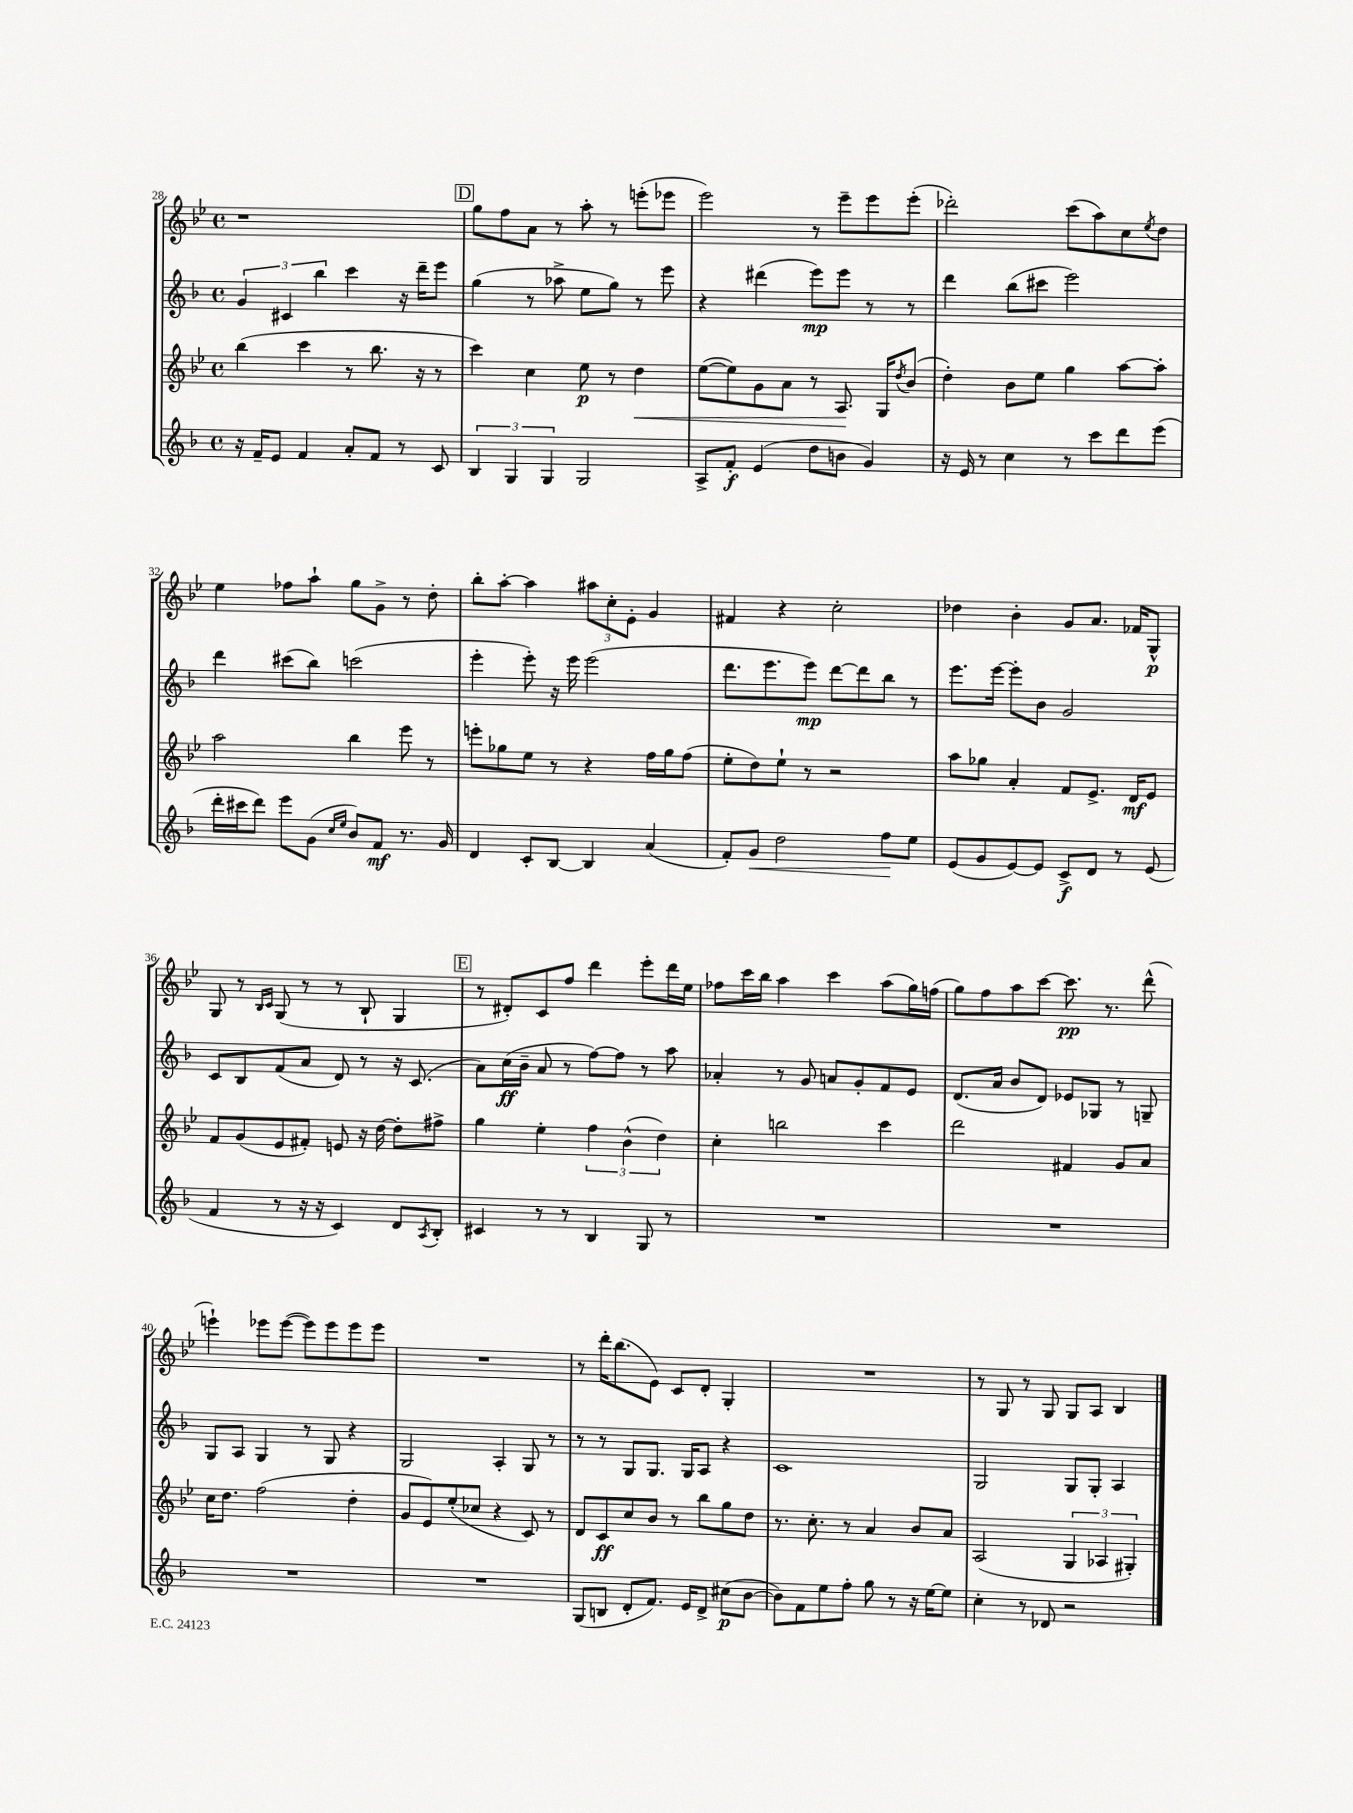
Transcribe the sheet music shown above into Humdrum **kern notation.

**kern	**dynam	**kern	**dynam	**kern	**dynam	**kern	**dynam
*part4	*part4	*part3	*part3	*part2	*part2	*part1	*part1
*staff4	*staff4	*staff3	*staff3	*staff2	*staff2	*staff1	*staff1
*clefG2	*	*clefG2	*	*clefG2	*	*clefG2	*
*k[b-]	*	*k[b-e-]	*	*k[b-]	*	*k[b-e-]	*
*M4/4	*	*M4/4	*	*M4/4	*	*M4/4	*
*met(c)	*	*met(c)	*	*met(c)	*	*met(c)	*
=28	=28	=28	=28	=28	=28	=28	=28
16r	.	(4bb-\	.	6g/	.	1r	.
16f~/KL	.	.	.	.	.	.	.
8e/J	.	.	.	.	.	.	.
.	.	.	.	6c#X/	.	.	.
4f/	.	4ccc\	.	.	.	.	.
.	.	.	.	6bb-\	.	.	.
8a'/L	.	8r	.	4ccc\	.	.	.
8f/J	.	8.bb-\	.	.	.	.	.
8r	.	.	.	16r	.	.	.
.	.	16r	.	16ddd~\KL	.	.	.
8c/	.	8r	.	8eee\J	.	.	.
!!LO:REH:place=s1:t=D
=29	=29	=29	=29	=29	=29	=29	=29
6B-/	.	4ccc\)	.	(4gg\	.	8gg\L	.
.	.	.	.	.	.	8ff\	.
6G/	.	.	.	.	.	.	.
.	.	4cc\	.	8r	.	8a\J	.
6G/	.	.	.	.	.	.	.
.	.	.	.	8aa-X^\	.	8r	.
2G/	.	8ee-\	p	8ee\L	.	8aa'\	.
.	.	8r	.	8gg\J)	.	8r	.
!	!	!	!LO:HP:b	!	!	!	!
.	.	4dd\	<	8r	.	(8eeen'\L	.
.	.	.	.	8eee\	.	8eee-X\J	.
=30	=30	=30	=30	=30	=30	=30	=30
8A^/L	.	([8ee-\L	.	4r	.	2eee-\)	.
8f'/J	f	8ee-\])	.	.	.	.	.
(4e/	.	8g\	.	(4ddd#X\	.	.	.
.	.	8a\J	.	.	.	.	.
8dd\L	.	8r	.	8eee\L)	mp	8r	.
8bn\J	.	8.A/	.	8eee\J	.	8eee-~\L	.
4g/)	.	.	.	8r	.	8eee-\	.
.	.	16G/KL	[	.	.	.	.
.	.	8qdd/	.	.	.	.	.
.	.	(8b-/J	.	8r	.	(8eee-'\J	.
=31	=31	=31	=31	=31	=31	=31	=31
16r	.	4dd'\)	.	4ddd\	.	2ddd-X'\)	.
16e/	.	.	.	.	.	.	.
8r	.	.	.	.	.	.	.
4cc\	.	8b-\L	.	(8bb-\L	.	.	.
.	.	8ee-\J	.	8ccc#X\J	.	.	.
8r	.	4gg\	.	2eee\)	.	(8ccc\L	.
8ccc\L	.	.	.	.	.	8aa\)	.
8ddd\	.	[8aa\L	.	.	.	8cc\	.
.	.	.	.	.	.	8qee-/	.
(8eee\J	.	8aa'\J]	.	.	.	8dd\J	.
!!LO:LB:g=z
=32	=32	=32	=32	=32	=32	=32	=32
16ddd'\LL	.	2aa\	.	4ddd\	.	4ee-\	.
16ccc#X\J	.	.	.	.	.	.	.
8ddd\J)	.	.	.	.	.	.	.
8eee\L	.	.	.	(8ccc#X\L	.	8ff-X\L	.
(8g\J	.	.	.	8bb-\J)	.	8aa`\J	.
16qqcc/LL	.	.	.	.	.	.	.
16qqee/JJ	.	.	.	.	.	.	.
8b-/L)	.	4bb-\	.	(2cccn\	.	8gg\L	.
8f/J	mf	.	.	.	.	8g^\J	.
8.r	.	8eee-\	.	.	.	8r	.
.	.	8r	.	.	.	8dd'\	.
16g/	.	.	.	.	.	.	.
=33	=33	=33	=33	=33	=33	=33	=33
4d/	.	8eeen'\L	.	4eee'\	.	8bb-'\L	.
.	.	8gg-X\	.	.	.	[8aa'\J	.
8c'/L	.	8ee-\J	.	8eee'\)	.	4aa\]	.
[8B-/J	.	8r	.	16r	.	.	.
.	.	.	.	16eee\	.	.	.
4B-/]	.	4r	.	(2eee\	.	12aa#X\L	.
.	.	.	.	.	.	12cc'\	.
.	.	.	.	.	.	12e-'\J	.
(4a/	.	16ff\LL	.	.	.	4g/	.
.	.	16gg-\J	.	.	.	.	.
.	.	(8ff\J	.	.	.	.	.
=34	=34	=34	=34	=34	=34	=34	=34
8f'/L)	.	8ee-'\L	.	8.ddd\L	.	4f#X/	.
!	!LO:HP:b	!	!	!	!	!	!
8g/J	<	8dd\)	.	.	.	.	.
.	.	.	.	8.eee\	.	.	.
2dd\	.	8ee-`\J	.	.	.	4r	.
.	.	8r	.	8eee\J)	mp	.	.
.	.	2r	.	[8ddd\L	.	2cc'\	.
.	.	.	.	8ddd\]	.	.	.
8ff\L	.	.	.	8bb-\J	.	.	.
8ee\J	[	.	.	8r	.	.	.
=35	=35	=35	=35	=35	=35	=35	=35
(8e/L	.	8aa\L	.	8.eee\L	.	4dd-X\	.
8g/	.	8gg-X\J	.	.	.	.	.
.	.	.	.	[16eee\Jk	.	.	.
[8e/)	.	4a'/	.	8eee'\L]	.	4b-'\	.
8e/J]	.	.	.	8b-\J	.	.	.
8c^/L	f	8f/L	.	2g/	.	8g/L	.
8d/J	.	8.e-^/J	.	.	.	8.a/J	.
8r	.	.	.	.	.	.	.
.	.	16d/KL	mf	.	.	16f-X/KL	.
(8e/	.	8e-/J	.	.	.	8G^^/J	p
!!LO:LB:g=z
=36	=36	=36	=36	=36	=36	=36	=36
4f/	.	8f/L	.	8c/L	.	8G/	.
.	.	(8g/	.	8B-/	.	8r	.
.	.	.	.	.	.	16qqB-/LL	.
.	.	.	.	.	.	16qqc/JJ	.
8r	.	8e-/	.	(8f/	.	(8G/	.
16r	.	8f#X'/J)	.	8a/J	.	8r	.
16r	.	.	.	.	.	.	.
4c/)	.	8en/	.	8d/)	.	8r	.
.	.	16r	.	8r	.	8B-`/	.
.	.	[16dd\	.	.	.	.	.
8d/L	.	8dd'\L]	.	16r	.	4G/	.
.	.	.	.	(8.c/	.	.	.
8qA/	.	.	.	.	.	.	.
8B-'/J	.	8ff#X^\J	.	.	.	.	.
!!LO:REH:place=s1:t=E
=37	=37	=37	=37	=37	=37	=37	=37
4c#X/	.	4gg\	.	8a\L)	.	8r	.
.	.	.	.	(16cc\L	ff	8d#X'/L)	.
.	.	.	.	16b-~\JJ	.	.	.
8r	.	4ee-'\	.	8a/	.	8c/	.
8r	.	.	.	8r	.	8ff/J	.
4B-/	.	6ff\	.	[8ff\L)	.	4ddd\	.
.	.	.	.	8ff\J]	.	.	.
.	.	(6b-^^\	.	.	.	.	.
8G/	.	.	.	8r	.	8eee-'\L	.
.	.	6dd\)	.	.	.	.	.
8r	.	.	.	8aa\	.	16ddd\L	.
.	.	.	.	.	.	16ee-\JJ	.
=38	=38	=38	=38	=38	=38	=38	=38
1r	.	4cc'\	.	4a-X'/	.	8ff-X\L	.
.	.	.	.	.	.	16ccc\L	.
.	.	.	.	.	.	16bb-\JJ	.
.	.	2bbn\	.	8r	.	4aa\	.
.	.	.	.	8g/	.	.	.
.	.	.	.	8an/L	.	4ccc\	.
.	.	.	.	8g'/	.	.	.
.	.	4ccc\	.	8f/	.	(8aa\L	.
.	.	.	.	8e/J	.	16gg\L)	.
.	.	.	.	.	.	(16ffn\JJ	.
=39	=39	=39	=39	=39	=39	=39	=39
1r	.	2ddd\	.	(8.d/L	.	8gg\L)	.
.	.	.	.	.	.	8ff\	.
.	.	.	.	16a/Jk	.	.	.
.	.	.	.	8b-/L	.	8aa\	.
.	.	.	.	8d/J)	.	[8ccc\J	.
.	.	4f#X/	.	8e-X/L	.	8.ccc\]	pp
.	.	.	.	8G-X/J	.	.	.
.	.	.	.	.	.	8.r	.
.	.	8g/L	.	8r	.	.	.
.	.	8a/J	.	8Gn~/	.	(8ddd^^\	.
!!LO:LB:g=z
=40	=40	=40	=40	=40	=40	=40	=40
1r	.	16cc\KL	.	8G/L	.	4eeen`\)	.
.	.	8.dd\J	.	.	.	.	.
.	.	.	.	8A/J	.	.	.
.	.	(2ff\	.	4G/	.	8eee-X\L	.
.	.	.	.	.	.	([8eee-\J	.
.	.	.	.	8r	.	8eee-\L])	.
.	.	.	.	8G/	.	8eee-\	.
.	.	4dd'\	.	4r	.	8eee-\	.
.	.	.	.	.	.	8eee-\J	.
=41	=41	=41	=41	=41	=41	=41	=41
1r	.	8g/L	.	2G/	.	1r	.
.	.	8e-/)	.	.	.	.	.
.	.	(8ee-'/	.	.	.	.	.
.	.	8cc-X/J	.	.	.	.	.
.	.	4r	.	4A'/	.	.	.
.	.	8c/)	.	8G/	.	.	.
.	.	8r	.	8r	.	.	.
=42	=42	=42	=42	=42	=42	=42	=42
(8G/L	.	8d/L	.	8r	.	8r	.
8Bn/J	.	8c/	ff	8r	.	16ddd'\KL	.
.	.	.	.	.	.	(8.bb-\	.
8d'/L	.	8cc/	.	8G/L	.	.	.
8.f/J)	.	8b-/J	.	8.G/J	.	8e-\J)	.
.	.	8r	.	.	.	8c/L	.
16e/KL	.	.	.	16G/KL	.	.	.
8d^/J	.	8bb-\L	.	8A/J	.	8d'/J	.
(8cc#X\L	p	8gg\	.	4r	.	4G'/	.
[8b-\J	.	8dd\J	.	.	.	.	.
=43	=43	=43	=43	=43	=43	=43	=43
8b-\L])	.	8.r	.	1c	.	1r	.
8f\	.	.	.	.	.	.	.
.	.	8.cc'\	.	.	.	.	.
8ee\	.	.	.	.	.	.	.
8ff'\J	.	8r	.	.	.	.	.
8gg\	.	4a/	.	.	.	.	.
8r	.	.	.	.	.	.	.
16r	.	8b-/L	.	.	.	.	.
[16ee\KL	.	.	.	.	.	.	.
8ee\J]	.	8a/J	.	.	.	.	.
=44	=44	=44	=44	=44	=44	=44	=44
4cc'\	.	(2A/	.	2G/	.	8r	.
.	.	.	.	.	.	8G/	.
8r	.	.	.	.	.	8r	.
8d-X/	.	.	.	.	.	8G/	.
2r	.	6G/	.	8G/L	.	8G/L	.
.	.	.	.	8G'/J	.	8A/J	.
.	.	6A-X/	.	.	.	.	.
.	.	.	.	4A/	.	4B-/	.
.	.	6G#X'/)	.	.	.	.	.
==	==	==	==	==	==	==	==
*-	*-	*-	*-	*-	*-	*-	*-
